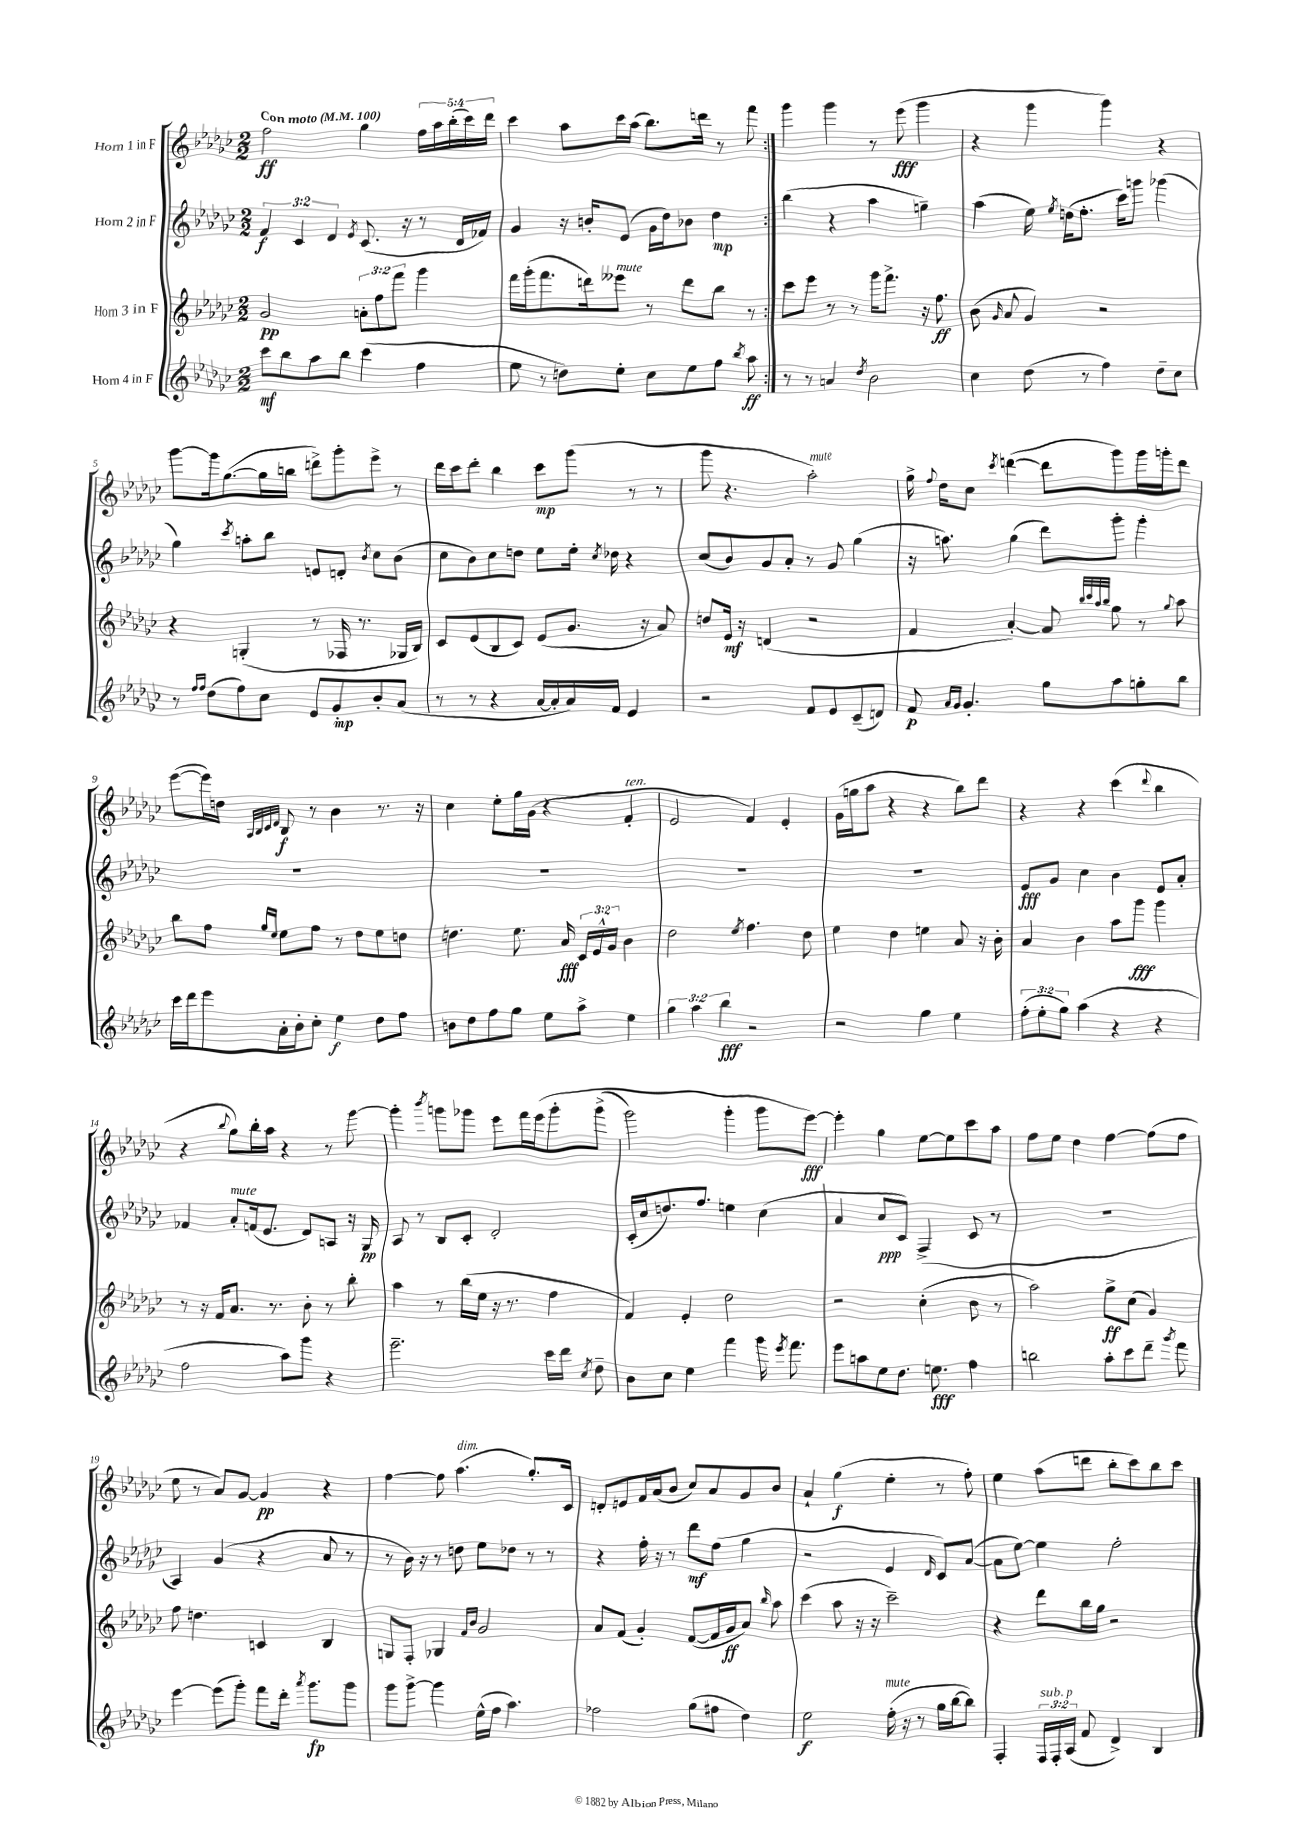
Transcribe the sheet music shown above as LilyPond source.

<<
\new StaffGroup <<
\new Staff = "s0" \with { instrumentName = "Horn 1 in F" } {
    \clef treble \key ges \major \numericTimeSignature \time 2/2 \override Staff.TupletNumber.text = #tuplet-number::calc-fraction-text \tempo "Con moto" 4 = 100
    \autoBeamOff \repeat volta 2 { f''2\ff ges''4 \tuplet 5/4 { f''16[ aes''16 bes''16-.( ces'''16) des'''16] } |
    ces'''4 aes''8[ ces'''16 aes''16]( bes''8.[) d'''16] r8 f'''8 | }
    ges'''4 ges'''4 r8 ees'''8\fff( ges'''4 |
    r4 ges'''4 ges'''4) r4 |
    ges'''8[~ ges'''16 ges''8.~( ges''16 b''16] d'''8[->) ges'''8-. ees'''8]-> r8 |
    des'''16[ ces'''16 des'''8]-. bes''4 ces'''8[\mp ges'''8]( r8 r8 |
    ges'''8 r4. aes''2-.^\markup { \italic "mute" }) |
    ges''16-> \appoggiatura { f''8 } des''16[ ces''8] \acciaccatura { ces'''8 } d'''4~( d'''8[ ges'''8) ges'''16 g'''16-. d'''8] |
    ees'''8[~( ees'''16) d''16] \grace { aes32[ bes32 ces'32 des'32] } bes8\f r8 bes'4 r8. r16 |
    ces''4 ees''8[-. ges''16 ges'16]( r4 f'4-.^\markup { \italic "ten." } |
    ees'2 f'4) ees'4-. |
    ges'16[( g''16 aes''8] r4 r4 bes''8[) des'''8] |
    r4 r4 ces'''4( \appoggiatura { des'''8 } bes''4 |
    r4 \appoggiatura { bes''8 } ges''8[) bes''16-. aes''16] r4 r8 ges'''8~ |
    ges'''4-. \acciaccatura { bes'''8 } g'''8[ ges'''8] ees'''8[ f'''16 ees'''16\( ges'''8-. ges'''8]->( |
    ges'''2) ges'''4-. ges'''8[ ees'''8]~\fff\) |
    ees'''4-. ges''4 ees''8[~ ees''8 ces'''8 aes''8] |
    f''8[ ees''8] des''4 f''4~ f''8[( f''8] |
    ees''8 r8 aes'8[) ges'8]~ ges'4\pp r4 |
    f''4~ f''8 aes''4.^\markup { \italic "dim." }( ges''8.[-.) ces'16] |
    d'8[-. e'8 f'16 aes'16( bes'8] ces''8[) aes'8 ges'8 bes'8] |
    aes'4-! ges''4\f( ees''4-. r8 f''8-.) |
    ees''4 aes''8[( d'''8] bes''8[-. ces'''8) bes''8 ces'''8] \bar "|." |
}
\new Staff = "s1" \with { instrumentName = "Horn 2 in F" } {
    \clef treble \key ges \major \numericTimeSignature \time 2/2 \override Staff.TupletNumber.text = #tuplet-number::calc-fraction-text
    \autoBeamOff \repeat volta 2 { \tuplet 3/2 { f'4\f ces'4 des'4 } \acciaccatura { ees'8 } ces'8.( r16 r8 des'16[ fes'16]) |
    ges'4 r16 b'16[-. ees'8]( ges'16[ des''16) bes'8] des''4\mp | }
    bes''4( r4 aes''4 g''4--) |
    aes''4( ees''16) \acciaccatura { ees''8 } d''16[( f''8.]-. ces'''16[) g'''8] ges'''4( |
    ges''4) \acciaccatura { ces'''8 } a''8[-. bes''8] e'8[ d'8]-. \acciaccatura { bes'8 } ces''8[ bes'8]( |
    ces''8[ bes'8) ces''8 d''8] ees''8[ ees''16]-. \acciaccatura { ces''8 } des''16 r4 |
    ces''8[( bes'8) ges'8 aes'8]-. r8 ges'8 ges''4( |
    r16 a''8.) ges''4( des'''8[) ges'''8]-. ges'''4-. |
    R1 |
    R1 |
    R1 |
    R1 |
    ees'8[\fff ges'8] ces''4 bes'4 ees'8[ aes'8]-. |
    fes'4 aes'8[-.^\markup { \italic "mute" } f'16( ees'8.] des'8[) a8] r16 ges16\pp |
    aes8 r8 bes8[ ces'8]-. des'2-. |
    ces'16[-.( ces''16 d''8.) f''8.] e''4 ces''4( |
    aes'4 ces''8[\ppp ces'8]) f4->( ces'8 r8 |
    R1 |
    aes4) ges'4( r4 aes'8 r8 |
    r8 bes'16) r16 r8 d''8 ees''8[ des''8] r8 r8 |
    r4 f''16-. r16 r8 des'''8[\mf f''8]( ges''4 |
    r2 ees'4 \grace { des'16 } ces'8[) aes'8]~( |
    aes'8[ ees''8]~) ees''4 f''2-. \bar "|." |
}
\new Staff = "s2" \with { instrumentName = "Horn 3 in F" } {
    \clef treble \key ges \major \numericTimeSignature \time 2/2 \override Staff.TupletNumber.text = #tuplet-number::calc-fraction-text
    \autoBeamOff \repeat volta 2 { ges'2\pp \tuplet 3/2 { a'8[-. f''8 f'''8] } ges'''4 |
    f'''16[ ges'''16-.( f'''8. d'''16) eeses'''8]^\markup { \italic "mute" } r8 d'''8[ bes''8] r8 | }
    ces'''8[ ees'''8] r8 r8 ges'''16[ f'''8.]-> r16 f''8.\ff |
    bes'8( \grace { ges'16 } aes'8 ges'4) r2 |
    r4 g4-.( r8 fes16 r8. ges16[ bes16]) |
    ces'8[ ees'8( bes8 ces'8]) ees'8[( ges'8.] r16 aes'8) |
    d''8[ ees'16]\mf r16 d'4( r2 |
    f'4 aes'4~-.) aes'8 \grace { bes''32[ ces'''32 aes''32 bes''32] } ges''8 r8 \appoggiatura { ges''8 } aes''8 |
    bes''8[ f''8] \grace { ges''16[ ees''16] } ees''8[ f''8] r8 des''8[ ees''8 d''8] |
    d''4. ees''8. aes'16\fff \tuplet 3/2 { ces'16[ ees'16-^ ges'16] } bes'4 |
    des''2 \acciaccatura { ees''8 } f''4. des''8 |
    ees''4 des''4 e''4 aes'8 r16 bes'16-. |
    aes'4 bes'4 aes''8[ ges'''8]\fff ges'''4 |
    r8 r16 f'16[ aes'8.] r8. bes'8-. r8 bes''8-. |
    aes''4 r8 bes''16[( ees''16] r16 r8. f''4 |
    f'4) ees'4-. des''2 |
    r2 ces''4-.( bes'8 r8 |
    aes''2) ges''8[->\ff ces''8]( ges'4) |
    f''8 d''4. c'4 bes4 |
    g8[ f8]-. ges4 \grace { f'16[ bes'16] } ges'2 |
    aes'8[ f'8]( ges'4-.) f'8[~( f'16 ges'16\ff aes'8]) \grace { bes''16 } aes''8 |
    ces'''4( aes''8 r16 r16 ces'''2--) |
    r4 des'''8[ bes''16 ges''16] r2 \bar "|." |
}
\new Staff = "s3" \with { instrumentName = "Horn 4 in F" } {
    \clef treble \key ges \major \numericTimeSignature \time 2/2 \override Staff.TupletNumber.text = #tuplet-number::calc-fraction-text
    \autoBeamOff \repeat volta 2 { ces'''8[\mf bes''8 aes''8 bes''8] ces'''4( f''4 |
    ees''8 r8 d''8[) ees''8]-. ces''8[ ees''8 f''8] \acciaccatura { bes''8 } aes''8\ff | }
    r8 r8 a'4 \acciaccatura { des''8 } bes'2 |
    ces''4 des''8( r8 f''4) des''8[-- ces''8] |
    r8 \grace { f''16[ f''16] } des''8[( f''8) ces''8] ees'8[ ges'8-.\mp bes'8-. aes'8]( |
    r8 r8 r4 aes'16[~ aes'16-. aes'16) f'16] ees'4 |
    r2 f'8[ ees'8 ces'8--( d'8]) |
    f'8\p \grace { aes'16[ ges'16] } ges'4.-. ges''8[ aes''8 g''8-. bes''8] |
    ces'''16[ des'''16 ees'''8 aes'16-. bes'16-. ces''8]-. ees''4\f des''8[ f''8] |
    b'8[ des''8 f''8 ges''8] ees''8[ aes''8]-> ees''4 |
    \tuplet 3/2 { ges''4 aes''4 bes''4\fff } r2 |
    r2 ges''4 ees''4 |
    \tuplet 3/2 { f''8[-.( ees''8-. ges''8]) } aes''4( r4 r4 |
    f''2 aes''8[) ges'''8] r4 |
    ees'''2.-- ces'''16[ des'''16] \acciaccatura { ces''8 } des''8-- |
    bes'8[ ces''8] ees''4 f'''4 ges'''16 \acciaccatura { ees'''8 } f'''8. |
    ees'''8[ a''8 ees''8 des''8.] e''8.\fff f''4 |
    b''2 aes''8[-. ces'''8 des'''8]-- \acciaccatura { ges'''8 } f'''8 |
    ees'''4~ ees'''8[( ges'''8]-.) f'''8[ des'''16]-. \acciaccatura { aes'''8 } ges'''8.[\fp ges'''8] |
    ges'''8[ ges'''8]~-> ges'''4 ees''16[-^( f''16] aes''4.) |
    fes''2 ges''8[( fis''8] des''4) |
    ees''2\f f''16-.^\markup { \italic "mute" }( r16 r8 ges''16[ bes''16~ bes''8]) |
    f4-. \tuplet 3/2 { f16[^\markup { \italic "sub. p" } f16-. aes16]( } f'8 des'4->) bes4 \bar "|." |
}
>>
>>
